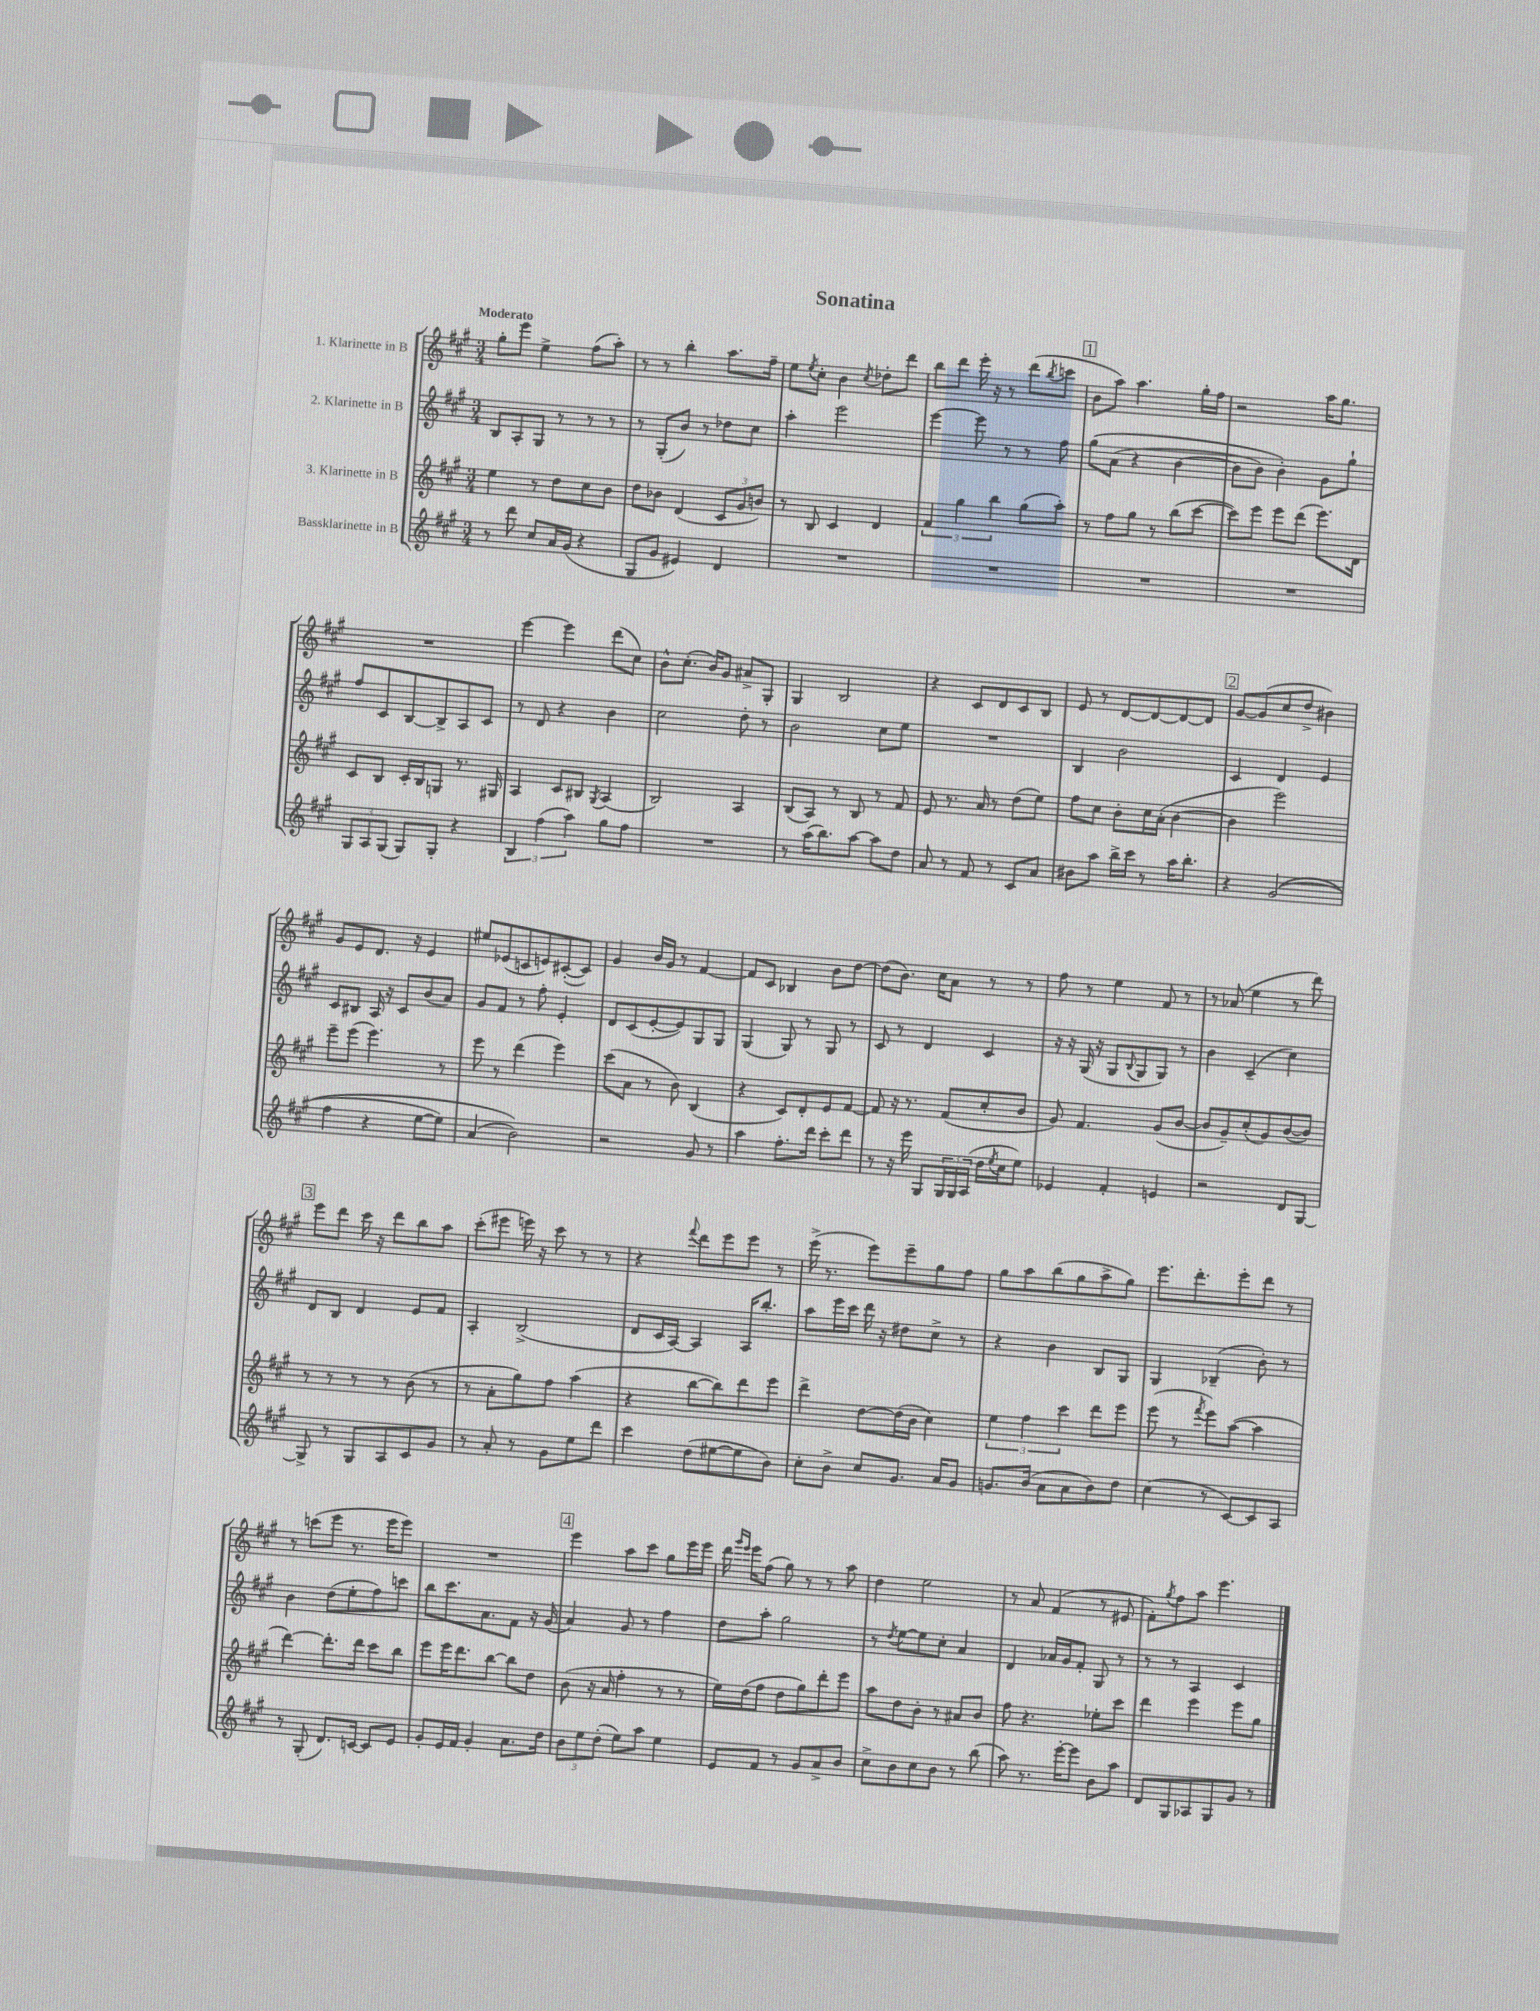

**kern	**kern	**kern	**kern
*staff4	*staff3	*staff2	*staff1
*clefG2	*clefG2	*clefG2	*clefG2
*k[f#c#g#]	*k[f#c#g#]	*k[f#c#g#]	*k[f#c#g#]
*M3/4	*M3/4	*M3/4	*M3/4
8r	4ee	8B	8gg#'
8ddd	.	8A'	8eee
8cc#	8r	8G#	4ee^
16a	8dd	8r	.
(16g#	.	.	.
4r	8cc#	8r	(8ff#
.	8b	8r	8aa')
=	=	=	=
8G#	8dd	8r	8r
8g#	8b-	(8G#'	8r
4e#)	(4d	8b)	4bb'
.	.	8r	.
4d	12c#	8dd-	8.aa
.	12g#	.	.
.	.	8cc#	.
.	12b)	.	.
.	.	.	16ff#~
=	=	=	=
2.r	8r	4aa'	8ee
.	.	.	8qee
.	8B	.	8cc#'
.	4c#	2eee	4b
.	.	.	8qcc#
.	4d	.	8dd-'
.	.	.	8ddd
=	=	=	=
2.r	6f#	[4eee	8bb
.	.	.	8ddd
.	6gg#	.	.
.	.	8eee]	16eee'
.	.	.	16r
.	6bb	.	.
.	.	8r	8r
.	(8gg#	8r	(8ddd
.	.	.	8qbb
.	8aa')	8ff#	8ccc
=	=	=	=
2.r	8r	&(8gg#	8b
.	8ff#	(8a	8aa)
.	8gg#	4r	4.aa
.	8r	.	.
.	(8bb	[4b	.
.	[8ccc#	.	16gg#'
.	.	.	16ff#
=	=	=	=
2.r	8ccc#])	8b]	2r
.	8eee	8b)	.
.	8eee	4b'&)	.
.	(8ddd	.	.
.	8.eee)	8g#	16aa
.	.	.	8.gg#
.	.	8gg#`	.
.	16d	.	.
=	=	=	=
12G#	8c#	8ff#	2.r
12A	.	.	.
.	8B	8c#	.
(12G#	.	.	.
8G#)	16c#'	[8B	.
.	16B	.	.
8G#'	8G	8B^]	.
4r	8.r	8A	.
.	.	8c#	.
.	16G#	.	.
=	=	=	=
6B	4A	8r	[4eee
.	.	8d	.
(6ff#	.	.	.
.	8c#	4r	4eee]
6aa)	.	.	.
.	8B#	.	.
.	8qG#	.	.
8gg#	(4A	4b	(8ddd
8ff#	.	.	8cc#)
=	=	=	=
2.r	2B)	2cc#	8b^^
.	.	.	(8.cc#'
.	.	.	16b)
.	.	.	8g#
.	4A	8dd'	8a#^
.	.	8r	8G#'
=	=	=	=
8r	(8B	2b	4G#
(16aa	8A)	.	.
8.bb)	.	.	.
.	8r	.	2B
[8aa	8B	.	.
8aa]	8r	8cc#	.
8dd	8f#	8ee	.
=	=	=	=
8a	8e	2.r	4r
8r	8.r	.	.
8f#	.	.	8c#
.	16a	.	.
8r	8r	.	8d
8c#	(8dd	.	8c#
8a	8ee)	.	8B
=	=	=	=
8b#	8ff#	4B	8e
8aa	8cc#	.	8r
16bb^	8b'	2b	[8d
16ccc#	.	.	.
8r	16cc#	.	8d_
.	(16a'	.	.
16aa	[4b	.	8d_
8.bb'	.	.	.
.	.	.	8d]
=	=	=	=
4r	4b]	4c#	[8g#
.	.	.	(8g#]
&((2g#	2eee)	4d	8cc#
.	.	.	8dd^
.	.	4e	4b#)
=	=	=	=
4ff#	8eee~	8c#	8g#
.	(8eee	8B#	8e
4r	4.eee)	16A	8.d
.	.	16r	.
.	.	8c#	.
.	.	.	16r
[8ee	.	(8b	4e
8ee])	8r	8a)	.
=	=	=	=
(4a	8eee	8g#	8ee#
.	8r	8f#	(8e-
2b)&)	(4ddd	8r	8c
.	.	8ff#'	8e)
.	4eee)	4e'	([8c#'
.	.	.	8c#])
=	=	=	=
2r	(8ccc#	8d	4g#
.	8a	(8c#	.
.	8r	[8e'	16b
.	.	.	16g#
.	8b)	8e])	8r
8g#	(4B	8G#	[4f#
8r	.	8G#	.
=	=	=	=
4aa	4r	(4G#	8f#]
.	.	.	8c#
8.ff#'	8c#)	8G#)	4B-
.	8d'	8r	.
16ddd	.	.	.
8ccc#'	8e	8G#	8b
8ddd	[8f#	8r	[8dd
=	=	=	=
8r	8f#]	8c#	(8dd]
16r	16r	8r	8.b)
16eee	8.r	.	.
8G#	.	4d	.
.	.	.	16cc#
24G#	(8f#	.	8a
24G#	.	.	.
(24A	.	.	.
16dd	8cc#'	4c#	8r
8qee	.	.	.
16cc#	.	.	.
8ee)	8b	.	8r
=	=	=	=
4e-	8g#)	16r	8ff#
.	.	16r	.
.	4.f#	(16G#	8r
.	.	16r	.
4f#'	.	8G#	4ee
.	.	8qqB	.
.	.	8G#	.
4e	(8g#	8G#)	8f#
.	[8b	8r	8r
=	=	=	=
2r	8b]	4b	8r
.	8g#~)	.	(8a-
.	(8cc#'	(4c#~	4ee
.	8g#)	.	.
8d	([8b	4cc#)	8r
[8G#	8b])	.	8ddd)
=	=	=	=
8G#^]	8r	8d	8eee
8r	8r	8B	8ddd
8G#	8r	4d	16ccc#
.	.	.	16r
8A	8r	.	8ddd
8c#	(8b	8e	8bb
8g#	8r	8f#	8aa
=	=	=	=
8r	8r	4A'	(8ccc#'
8a'	8a'	.	8eee#
8r	8gg#)	(2B^	16eee)
.	.	.	16r
8g#	8ff#	.	8ccc#
8ee	(4aa	.	8r
8ddd	.	.	8r
=	=	=	=
4ccc#	4r	8d	4r
.	.	16c#	.
.	.	[16A)	.
.	.	.	8qqfff#
(8dd	[8bb	4A]	8ddd
[8ee#	8bb])	.	8eee
8ee#]	8ddd	16A	8eee
.	.	8.bb'	.
8b)	8eee	.	8r
=	=	=	=
8cc#'	4ddd^	8aa	(16eee^
.	.	.	8.r
8b^	.	16eee	.
.	.	16ccc#	.
8cc#	[8dd	16ddd	8eee)
.	.	16r	.
8.g#	(16dd]	8dd#	8eee~
.	16b	.	.
.	4cc#)	8cc#^	8gg#
16a	.	.	.
8g#	.	8r	8ff#
=	=	=	=
8.g	6ee	4r	8gg#
.	.	.	8aa
.	6ff#	.	.
(16b	.	.	.
8a	.	4b	(8bb
.	6ccc#	.	.
8a	.	.	8gg#
8b)	8ddd	8B	8aa^
8dd	8eee	8G#	8gg#)
=	=	=	=
(4cc#	(8eee	4G#	8.eee
.	8r	.	.
.	.	.	8.ddd'
.	8qfff#	.	.
8r	8eee)	(4B-~	.
[8c#)	([8aa	.	8eee'
8c#]	4aa]	8b')	8ddd
8A	.	8r	8r
=	=	=	=
8r	[4ddd)	4b	8r
(8G#'	.	.	(8ccc
8.d)	8.ddd']	(8dd	8eee
.	.	8ee'	8.r
[16c	16ddd	.	.
8c]	8ccc#	8ff#)	.
.	.	.	16eee
8e	8bb	8ccc	8eee)
=	=	=	=
8g#'	8eee	8bb	2.r
16e	16eee	8.ccc#	.
16f#	8.ddd	.	.
4g#'	.	.	.
.	.	8.a	.
.	[8bb	.	.
8.a	8bb]	8f#	.
.	8dd	16r	.
16dd	.	(16g#	.
=	=	=	=
12b	(8b	4a)	4eee
12ee	.	.	.
.	16r	.	.
(12dd'	.	.	.
.	16a	.	.
8ee)	4ff#'	8g#	8aa
8aa	.	8r	8ccc#
4ee	8r	4ff#	8gg#
.	8r	.	16eee
.	.	.	16eee
=	=	=	=
8e	16ee)	8dd	16ddd
.	.	.	16qqggg#
.	.	.	16qqeee
.	(16dd	.	16eee
8f#	8ff#	8aa'	(8ff#
8r	8dd	2gg#	8gg#)
8g#	8gg#)	.	8r
8a^	8ddd'	.	8r
8b	8eee	.	8aa
=	=	=	=
8cc#^	8aa	8r	4dd
.	.	8qdd	.
8b	8dd	[8ee	.
8cc#	8b'	8ee]	2ee
8b	8r	8cc#'	.
8r	8a#	4a	.
(8bb	8b	.	.
=	=	=	=
8aa)	8ff#	4d	8r
8.r	4.r	.	8a
.	.	16a-	(4f#
[16eee'	.	16g#	.
8eee]	.	8f#'	.
8b	8ee-'	8G#	8r
8aa	8ccc#	8r	8e#
=	=	=	=
8d	4ddd	8r	8f#')
.	.	.	8qgg#
8G#	.	8r	8ff#
8A-	4eee	4A	8aa
8G#	.	.	4.eee
8g#	8eee	4c#	.
8r	8gg#	.	.
==	==	==	==
*-	*-	*-	*-
